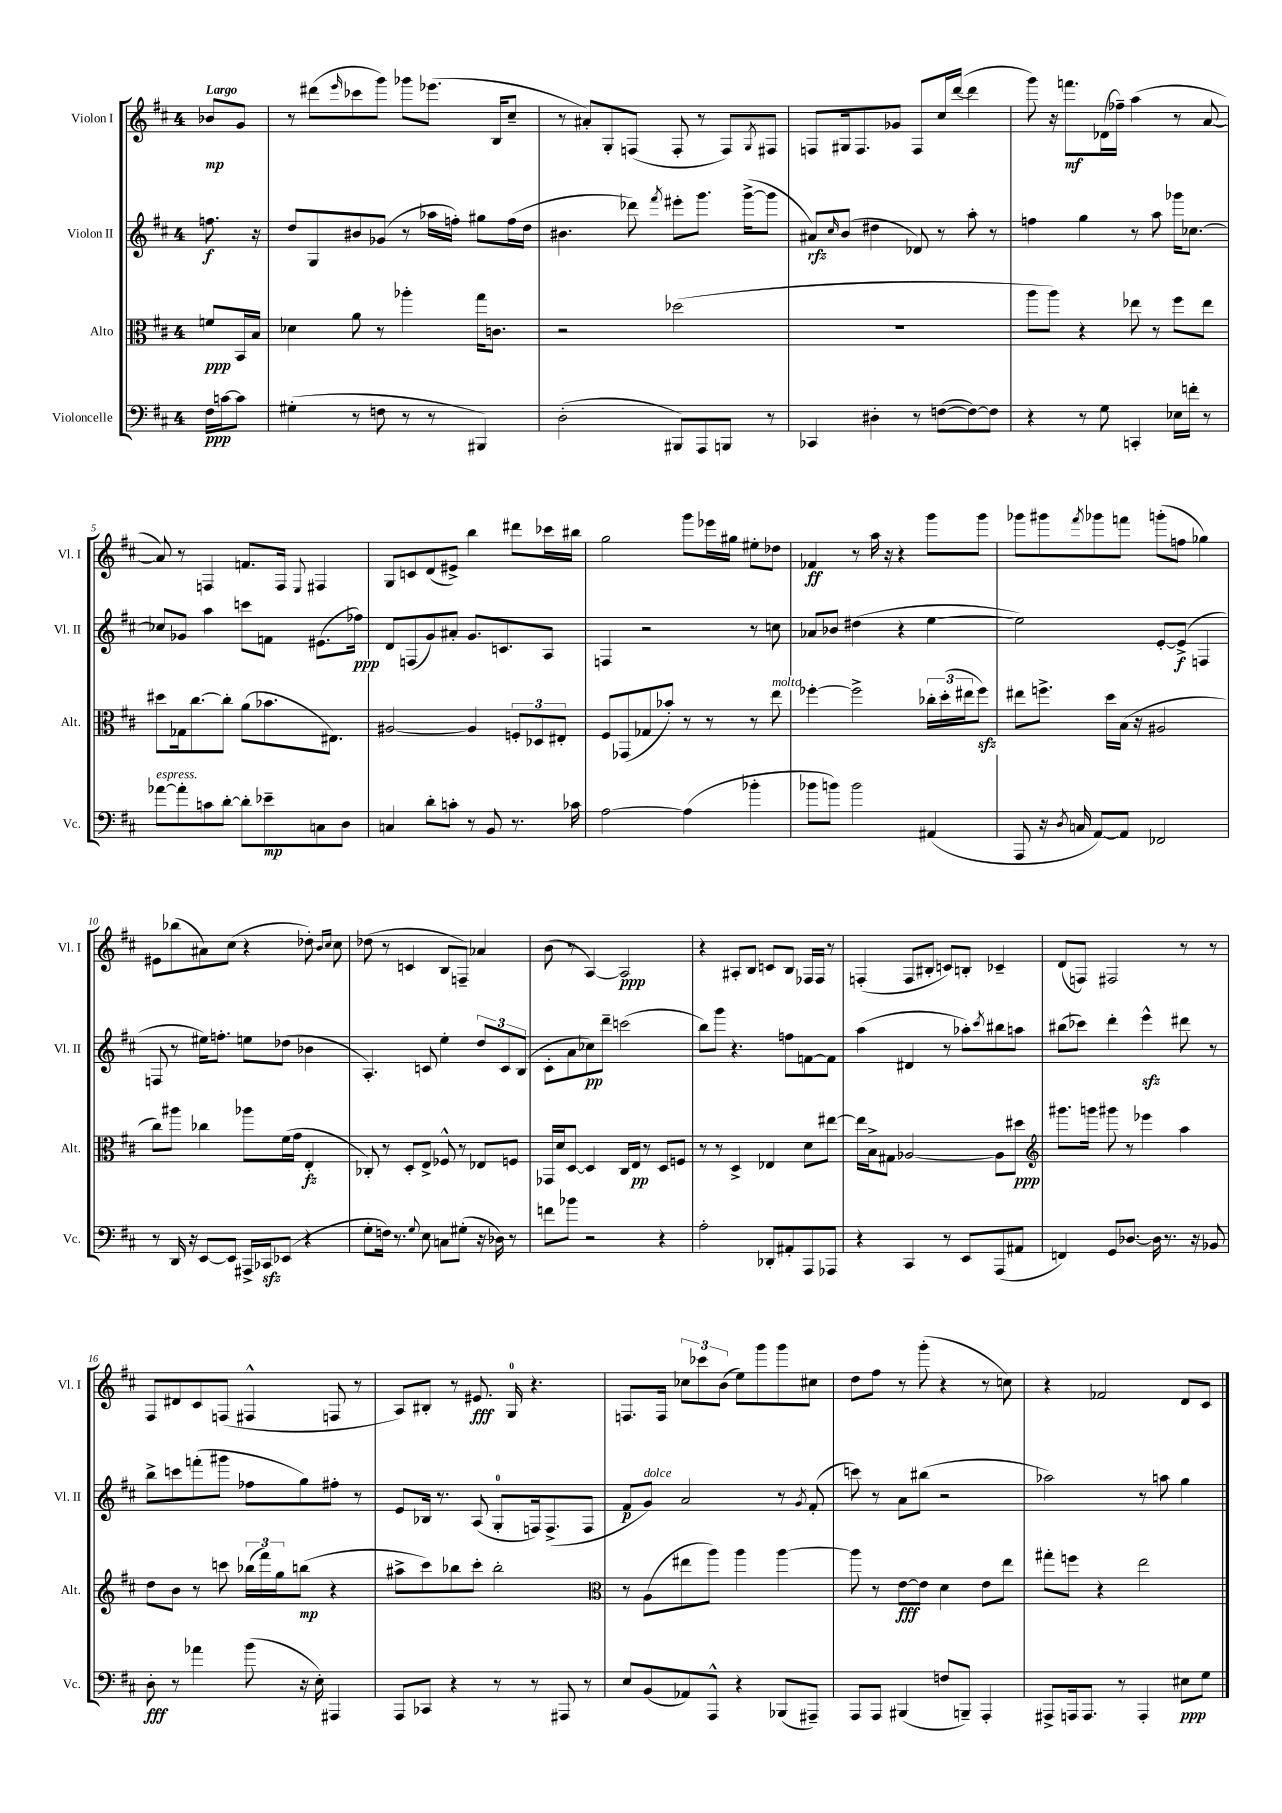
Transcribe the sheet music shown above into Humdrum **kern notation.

**kern	**dynam	**kern	**dynam	**kern	**dynam	**kern	**dynam
*part4	*part4	*part3	*part3	*part2	*part2	*part1	*part1
*staff4	*staff4	*staff3	*staff3	*staff2	*staff2	*staff1	*staff1
*I"Violoncelle	*	*I"Alto	*	*I"Violon II	*	*I"Violon I	*
*I'Vc.	*	*I'Alt.	*	*I'Vl. II	*	*I'Vl. I	*
*clefF4	*	*clefC3	*	*clefG2	*	*clefG2	*
*k[f#c#]	*	*k[f#c#]	*	*k[f#c#]	*	*k[f#c#]	*
*M4/4	*	*M4/4	*	*M4/4	*	*M4/4	*
=	=	=	=	=	=	=	=
!	!	!	!	!	!	!LO:TX:a:B:t=Largo	!
16F#\LL	ppp	8fn/L	ppp	8.ffn\	f	8b-X/L	mp
[16cn\J	.	.	.	.	.	.	.
8c\J]	.	16BB/L	.	.	.	8g/J	.
.	.	16B/JJ	.	16r	.	.	.
=1	=1	=1	=1	=1	=1	=1	=1
(4G#X'\	.	4d-X\	.	8dd/L	.	8r	.
.	.	.	.	8G/	.	(8ddd#X\L	.
.	.	.	.	.	.	16qqeee/	.
8r	.	8a\	.	8b#X/	.	8ccc-X\	.
8Fn\	.	8r	.	(8g-X/J	.	8ggg\J)	.
8r	.	4aa-X'\	.	8r	.	8ggg-X\L	.
8r	.	.	.	16aa-X\LL	.	(8.eee-X\J	.
.	.	.	.	16ffn'\JJ)	.	.	.
4BBB#X/)	.	16gg\KL	.	8gg#X\L	.	.	.
.	.	8.cn\J	.	.	.	16B/KL	.
.	.	.	.	(16ff\L	.	8cc#~/J	.
.	.	.	.	16dd\JJ	.	.	.
=2	=2	=2	=2	=2	=2	=2	=2
(2D'\	.	2r	.	4.b#X\	.	8r	.
.	.	.	.	.	.	8a#X'/L)	.
.	.	.	.	.	.	8G'/	.
.	.	.	.	8ddd-X\)	.	(8Fn/J	.
.	.	.	.	8qfff#/	.	.	.
8BBB#X/L)	.	(2dd-X\	.	8eee#X'\L	.	8F'/	.
8AAA/	.	.	.	8.ggg\J	.	8r	.
8BBBn/J	.	.	.	.	.	8F/L)	.
.	.	.	.	([16ggg^\KL	.	.	.
.	.	.	.	.	.	8qG/	.
8r	.	.	.	8ggg\J]	.	8F#X/J	.
=3	=3	=3	=3	=3	=3	=3	=3
4CC-X/	.	1r	.	8a#X/L)	rfz	8Fn/L	.
.	.	.	.	16qqcc#/	.	.	.
.	.	.	.	(8b/J	.	16G#X/k	.
.	.	.	.	.	.	8.F/	.
4D#X'\	.	.	.	4dd#X\	.	.	.
.	.	.	.	.	.	8g-X/J	.
8r	.	.	.	8d-X/)	.	8F/L	.
([8Fn\L	.	.	.	8r	.	16cc#/L	.
.	.	.	.	.	.	([16ddd/JJ	.
8F\_)	.	.	.	8aa'\	.	4ddd\]	.
8F\J]	.	.	.	8r	.	.	.
=4	=4	=4	=4	=4	=4	=4	=4
4r	.	8aa\L	.	4ffn\	.	8ggg\)	.
.	.	8aa\J)	.	.	.	16r	.
.	.	.	.	.	.	8.fffn\L	mf
8r	.	4r	.	4gg\	.	.	.
8G\	.	.	.	.	.	(16d-X\L	.
.	.	.	.	.	.	16ff-X~\JJ)	.
4CCn'/	.	8ee-X\	.	8r	.	(4aa\	.
.	.	8r	.	8aa\	.	.	.
16E-X\LL	.	8ff#\L	.	16ggg-X\KL	.	8r	.
16fn'\JJ	.	.	.	[8.cc-X\J	.	.	.
8r	.	8ee-\J	.	.	.	[8a/	.
!!LO:LB:g=z
=5	=5	=5	=5	=5	=5	=5	=5
!LO:TX:a:i:t=espress.	!	!	!	!	!	!	!
[8a-X\L	.	8dd#X\L	.	8cc-X/L]	.	8a/])	.
8a-'\]	.	16G-X\k	.	8g-X/J	.	8r	.
.	.	[8.cc#\	.	.	.	.	.
8cn\	.	.	.	4aa\	.	4Fn/	.
[8d'\J	.	8cc#'\J]	.	.	.	.	.
8d'\L]	.	(8a\L	.	8cccn\L	.	8.fn/L	.
8e-X~\	mp	8.b-X\	.	8fn\J	.	.	.
.	.	.	.	.	.	16F/Jk	.
.	.	.	.	.	.	8qqE/	.
8Cn\	.	.	.	(8.e#X\L	.	4F#X/	.
.	.	8.E#X\J)	.	.	.	.	.
8D\J	.	.	.	.	.	.	.
.	.	.	.	16ff-X\Jk)	ppp	.	.
=6	=6	=6	=6	=6	=6	=6	=6
4Cn/	.	[2A#X/	.	8d/L	.	8G/L	.
.	.	.	.	(8Fn/	.	8cn/	.
8d'\L	.	.	.	8g/)	.	(8d/	.
8cn'\J	.	.	.	8a#X'/J	.	8e#X^/J)	.
8r	.	4A#/]	.	8.g/L	.	4bb\	.
8BB/	.	.	.	.	.	.	.
.	.	.	.	8.cn/	.	.	.
8.r	.	12Fn'/L	.	.	.	8ddd#X\L	.
.	.	12D-X/	.	.	.	.	.
.	.	.	.	8A/J	.	16ccc-X\L	.
.	.	12E#X'/J	.	.	.	.	.
16c-X\	.	.	.	.	.	16bb#X\JJ	.
=7	=7	=7	=7	=7	=7	=7	=7
[2A\	.	8F#/L	.	4Fn/	.	2gg\	.
.	.	(8GG-X/	.	.	.	.	.
.	.	8G-X/	.	2r	.	.	.
.	.	8b-X'/J)	.	.	.	.	.
(4A\]	.	8r	.	.	.	8ggg\L	.
.	.	8r	.	.	.	16eee-X\L	.
.	.	.	.	.	.	16gg#X\JJ	.
4b-X'\	.	8r	.	8r	.	8ee#X'\L	.
!	!	!LO:TX:a:i:t=molto	!	!	!	!	!
.	.	8ee\	.	8ccn\	.	8dd-X\J	.
=8	=8	=8	=8	=8	=8	=8	=8
8b-X\L	.	[4ff-X'\	.	8a-X/L	.	4f-X/	ff
8bn\J)	.	.	.	8b-X/J	.	.	.
2b\	.	2ff-^\]	.	(4dd#X\	.	8r	.
.	.	.	.	.	.	16aa\	.
.	.	.	.	.	.	16r	.
.	.	.	.	4r	.	4r	.
(4AA#X/	.	24cc-X'\LL	.	[4ee\	.	8ggg\L	.
.	.	(24dd'\	.	.	.	.	.
.	.	24ee#X\J	.	.	.	.	.
.	.	8ff-zz\J)	.	.	.	8ggg\J	.
=9	=9	=9	=9	=9	=9	=9	=9
8AAA/	.	8ee#X\L	.	2ee\])	.	8ggg-X\L	.
16r	.	8.ffn^\J	.	.	.	8ggg#X\	.
8qD/	.	.	.	.	.	.	.
16Cn/	.	.	.	.	.	.	.
.	.	.	.	.	.	8qfff#/	.
[8AA/L)	.	.	.	.	.	8ggg-X\	.
.	.	16dd\LL	.	.	.	.	.
8AA/J]	.	(16B\JJ	.	.	.	8fffn\J	.
.	.	16r	.	.	.	.	.
2FF-X/	.	2A#X/	.	[8e'/L	.	(8gggn'\L	.
.	.	.	.	(8e^/J]	f	8ffn\J	.
.	.	.	.	4Fn/	.	4gg-X\)	.
!!LO:LB:g=z
=10	=10	=10	=10	=10	=10	=10	=10
8r	.	8cc#\L)	.	8Fn/	.	8e#X\L	.
16DD/	.	8aa#X\J	.	8r	.	(8bb-X\	.
16r	.	.	.	.	.	.	.
[8EE/L	.	4cc-X\	.	16ee#X\KL)	.	8a#X\)	.
.	.	.	.	8.ffn'\J	.	.	.
8EE/J]	.	.	.	.	.	(8cc#\J	.
16AAA#X^/LL	.	8aa-X\L	.	8een\L	.	4r	.
16CC-Xzz/J	.	.	.	.	.	.	.
(8EE-X/J	.	(16f#\L	.	(8dd-X\J	.	.	.
.	.	16g\JJ	.	.	.	.	.
4r	.	4E'/	fz	4b-X\	.	8dd-X'\)	.
.	.	.	.	.	.	16qqb/LL	.
.	.	.	.	.	.	16qqcc#/JJ	.
.	.	.	.	.	.	8cc#\	.
=11	=11	=11	=11	=11	=11	=11	=11
8G'\L	.	8C-X'/)	.	4.A'/)	.	(8dd-X\	.
16Fn\Jk)	.	8r	.	.	.	8r	.
8.r	.	.	.	.	.	.	.
.	.	8D'/L	.	.	.	4cn/	.
8qqG/	.	.	.	.	.	.	.
8E\	.	8E^/J	.	8cn/	.	.	.
8Cn\L	.	8F-X^^/	.	4ee'\	.	8B/L	.
(8G#X'\J	.	8r	.	.	.	8Fn~/J)	.
16r	.	8E-X/L	.	12dd/L	.	4a-X/	.
16D-X\)	.	.	.	.	.	.	.
.	.	.	.	12c/	.	.	.
8r	.	8Fn/J	.	.	.	.	.
.	.	.	.	(12B/J	.	.	.
=12	=12	=12	=12	=12	=12	=12	=12
8fn\L	.	16GG-X/LL	.	8c#'\L	.	(8b\	.
.	.	16d/J	.	.	.	.	.
8b-X\J	.	[8D/J	.	8a\	.	8r	.
2r	.	4D/]	.	8cc-X\)	pp	[4A/)	.
.	.	.	.	8ddd~\J	.	.	.
.	.	16C#/LL	.	(2cccn\	.	2A/]	ppp
.	.	16E/JJ	pp	.	.	.	.
.	.	8r	.	.	.	.	.
4r	.	8D/L	.	.	.	.	.
.	.	8Fn/J	.	.	.	.	.
=13	=13	=13	=13	=13	=13	=13	=13
2A'\	.	8r	.	8bb\L)	.	4r	.
.	.	8r	.	8ggg\J	.	.	.
.	.	4D^/	.	4.r	.	8A#X'/L	.
.	.	.	.	.	.	8B/J	.
8DD-X'/L	.	4E-X/	.	.	.	8cn/L	.
8AA#X'/	.	.	.	8ffn\L	.	8B/J	.
8AAA/	.	8d\L	.	[8fn\	.	16F-X/LL	.
.	.	.	.	.	.	16F-/JJ	.
8AAA-X/J	.	[8ee#X\J	.	8f\J]	.	8r	.
=14	=14	=14	=14	=14	=14	=14	=14
4r	.	16ee#\LL]	.	(4aa\	.	(4Fn'/	.
.	.	16B^\J	.	.	.	.	.
.	.	8G#X\J	.	.	.	.	.
4CC#/	.	[2A-X/	.	4d#X/	.	8F/L	.
.	.	.	.	.	.	8B#X'/J	.
8r	.	.	.	8r	.	8cn/L)	.
8EE/L	.	.	.	8aa-X'\L)	.	8Bn'/J	.
.	.	.	.	8qccc#/	.	.	.
(8AAA/	.	8A-\L]	.	8bb#X\	.	4c-X~/	.
8AA#X/J	.	8dd#X\J	ppp	8aan\J	.	.	.
=15	=15	=15	=15	=15	=15	=15	=15
*	*	*clefG2	*	*	*	*	*
4FFn/)	.	8.ggg#X\L	.	(8bb#X\L	.	(8d/L	.
.	.	.	.	8ccc-X\J)	.	8Fn/J)	.
.	.	16gggn\Jk	.	.	.	.	.
8GG/L	.	8ggg#X\	.	4ddd'\	.	2F#X/	.
[8.D-X/J	.	8r	.	.	.	.	.
.	.	4eee-X\	.	4eeezz^^\	.	.	.
16D-\]	.	.	.	.	.	.	.
8.r	.	.	.	.	.	.	.
.	.	4aa\	.	8ddd#X\	.	8r	.
16r	.	.	.	.	.	.	.
8BB-X/	.	.	.	8r	.	8r	.
!!LO:LB:g=z
=16	=16	=16	=16	=16	=16	=16	=16
8D'\	fff	8dd\L	.	8bb^\L	.	8F#/L	.
8r	.	8b\J	.	8cccn\	.	8d#X/	.
4a-X\	.	8r	.	(8fffn'\	.	8c#/	.
.	.	8cccn\	.	8ggg#X\J	.	(8Fn/J	.
(8b\	.	(24bb-X\LL	.	8ff-X\L	.	4F#X^^/	.
.	.	24fff#\)	.	.	.	.	.
.	.	24gg\J	.	.	.	.	.
16r	.	(8bbn\J	mp	8gg\)	.	.	.
16E'\)	.	.	.	.	.	.	.
4AAA#X/	.	4r	.	8ff#X'\J	.	8Fn/	.
.	.	.	.	8r	.	8r	.
=17	=17	=17	=17	=17	=17	=17	=17
8AAA/L	.	8aa#X^\L	.	8e/L	.	8A/L)	.
8CC-X/J	.	8ccc#\)	.	16B-X/Jk	.	8B#X'/J	.
.	.	.	.	8.r	.	.	.
4r	.	8bb-X\	.	.	.	8r	.
.	.	8ccc#'\J	.	(8A/	.	8.e#X/	fff
8r	.	2bb-'\	.	8G'/L	.	.	.
.	.	.	.	.	.	16G/	.
8r	.	.	.	16Fn/k)	.	4.r	.
.	.	.	.	(8.F^/	.	.	.
8AAA#X/	.	.	.	.	.	.	.
8r	.	.	.	8F/J	.	.	.
=18	=18	=18	=18	=18	=18	=18	=18
*	*	*clefC3	*	*	*	*	*
8E/L	.	8r	.	8f#/L	p	8.Fn/L	.
!	!	!	!	!LO:TX:a:i:t=dolce	!	!	!
(8BB/	.	(8A\L	.	8g/J)	.	.	.
.	.	.	.	.	.	16F/Jk	.
8AA-X/)	.	8ee#X\	.	2a/	.	12cc-X\L	.
.	.	.	.	.	.	12ccc-X\	.
8AAA^^/J	.	8aa\J)	.	.	.	.	.
.	.	.	.	.	.	(12b\J	.
4r	.	4aa\	.	.	.	8ee\L)	.
.	.	.	.	.	.	8ggg\	.
(8BBB-X/L	.	[4aa\	.	8r	.	8ggg\	.
.	.	.	.	8qg/	.	.	.
8AAA#X~/J)	.	.	.	(8f#'/	.	8cc#X\J	.
=19	=19	=19	=19	=19	=19	=19	=19
8AAA/L	.	8aa\]	.	8cccn\)	.	8dd\L	.
8AAA/J	.	8r	.	8r	.	8ff#\J	.
(4BBB#X/	.	[8e\L	fff	8a\L	.	8r	.
.	.	8e\J]	.	(8bb#X\J	.	(8ggg'\	.
8Fn/L	.	4d\	.	2r	.	4r	.
8BBBn~/J)	.	.	.	.	.	.	.
4AAA'/	.	8e\L	.	.	.	8r	.
.	.	8ee\J	.	.	.	8ccn\)	.
=20	=20	=20	=20	=20	=20	=20	=20
8AAA#X^/L	.	8gg#X'\L	.	2aa-X\)	.	4r	.
16AAAn/k	.	8ffn\J	.	.	.	.	.
8.AAA/J	.	.	.	.	.	.	.
.	.	4r	.	.	.	2f-X/	.
8r	.	.	.	.	.	.	.
4AAA'/	.	2ee\	.	8r	.	.	.
.	.	.	.	8aan\	.	.	.
8E#X\L	ppp	.	.	4gg\	.	8d/L	.
8G\J	.	.	.	.	.	8c#/J	.
==	==	==	==	==	==	==	==
*-	*-	*-	*-	*-	*-	*-	*-
